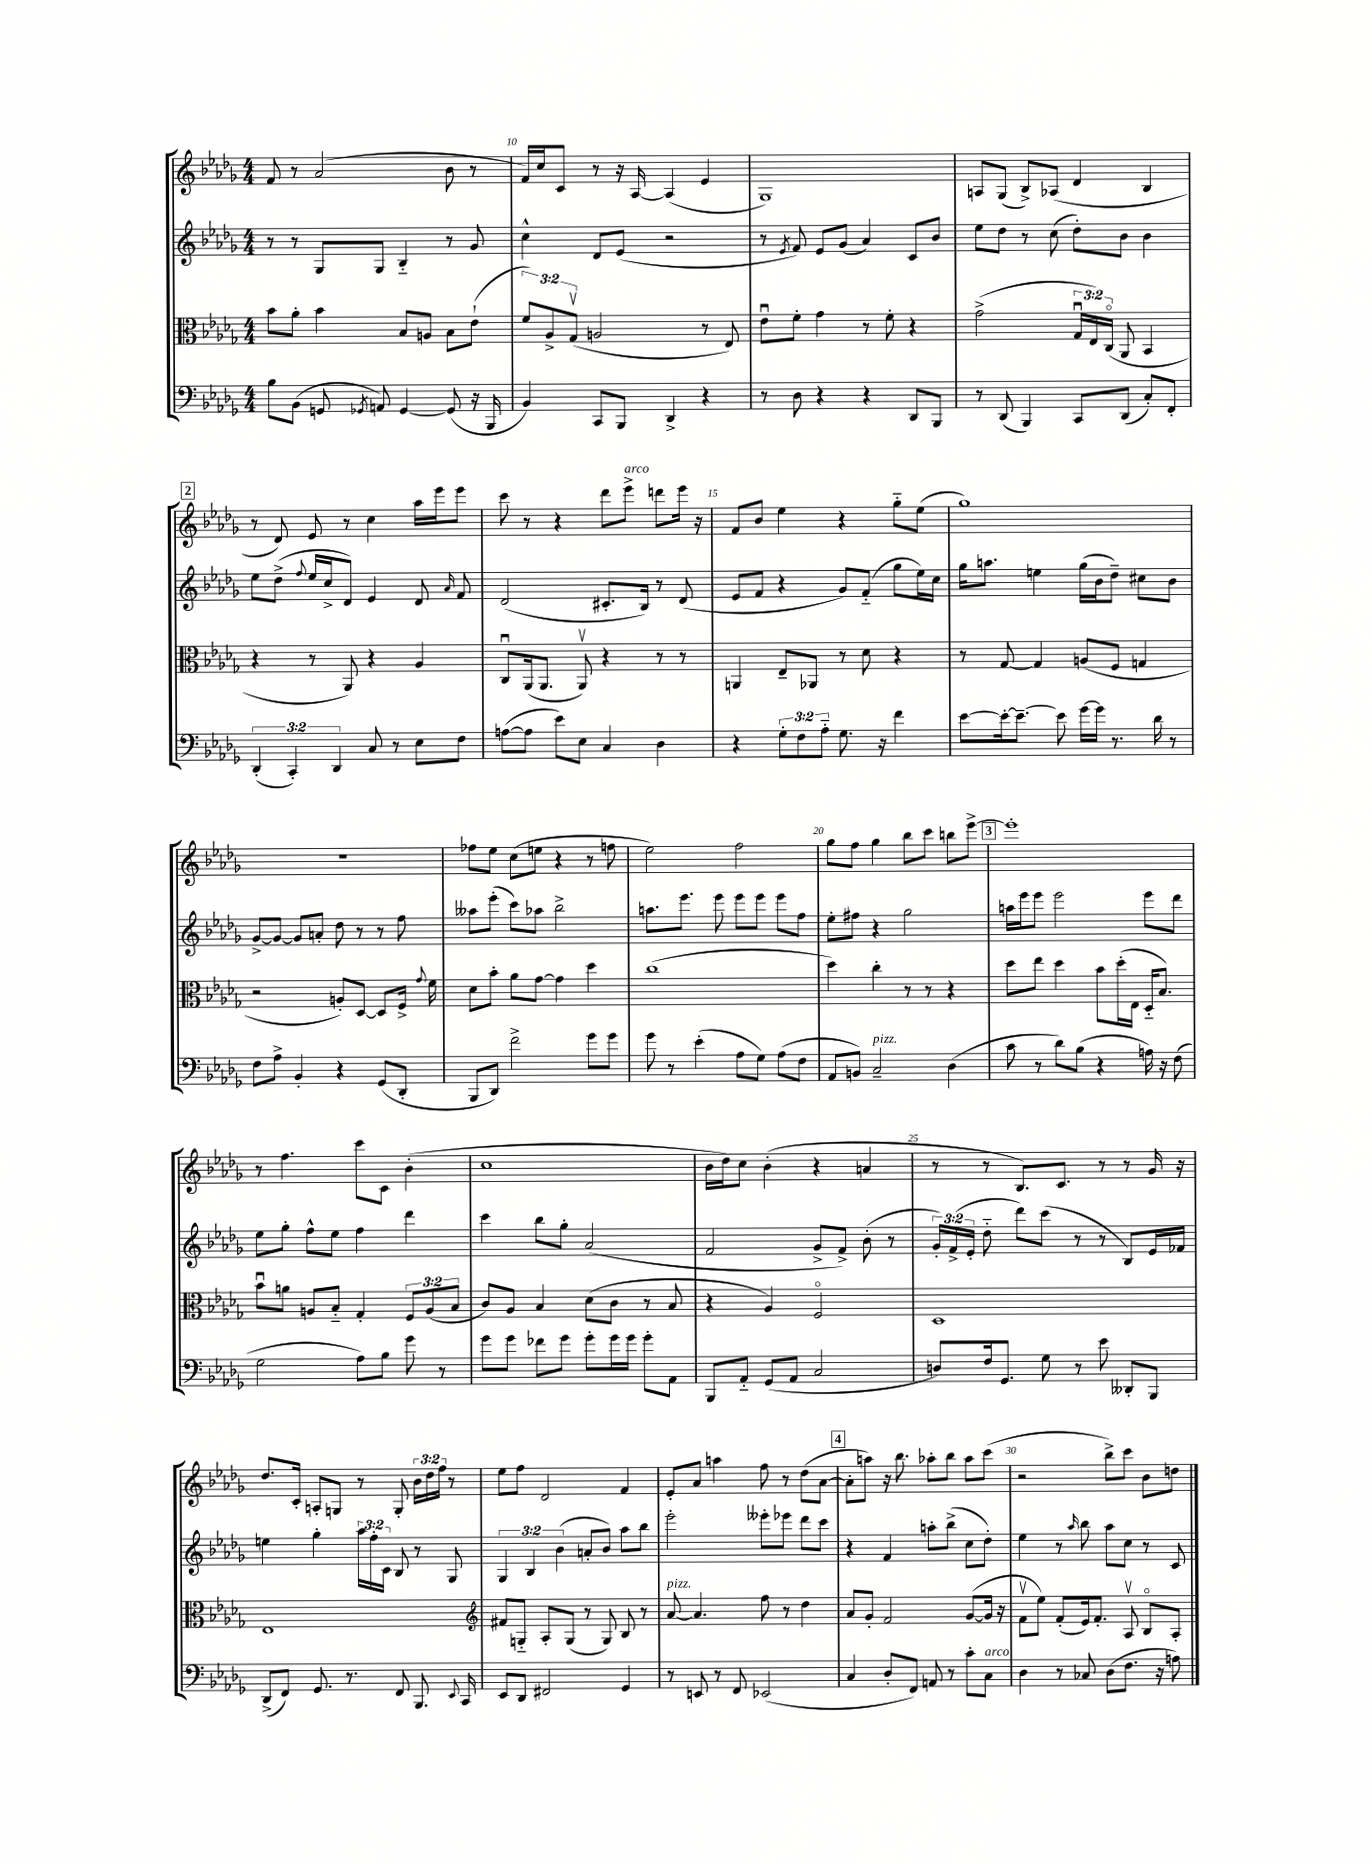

**kern	**kern	**kern	**kern
*staff4	*staff3	*staff2	*staff1
*clefF4	*clefC3	*clefG2	*clefG2
*k[b-e-a-d-g-]	*k[b-e-a-d-g-]	*k[b-e-a-d-g-]	*k[b-e-a-d-g-]
*M4/4	*M4/4	*M4/4	*M4/4
8B-	8b-	8r	8f
(8BB-	8a-'	8r	8r
8GG	4b-	8G-	(2a-
8qGG-	.	.	.
8AA)	.	8G-	.
[4GG-	8B-	4B-'~	.
.	8A	.	.
(8GG-]	8B-	8r	8b-
16r	(8e-`	8g-	8r
16BBB-	.	.	.
=	=	=	=
4BB-)	12f)	4cc^^	16f)
.	.	.	16cc
.	12A-^	.	.
.	.	.	8c
.	(12G-v	.	.
8CC	2A	8d-	8r
8BBB-	.	(8e-	16r
.	.	.	[16A-
4DD-^	.	2r	(4A-]
4r	8r	.	4e-
.	8E-)	.	.
=	=	=	=
8r	8e-u	8r	1G-)
.	.	8qe-	.
8D-	8f'	8f)	.
4r	4g-	8e-	.
.	.	(8g-	.
4r	8r	4a-)	.
.	8f'	.	.
8DD-	4r	8c	.
8BBB-	.	8b-	.
=	=	=	=
8r	(2g-^	8ee-	8A
(8DD-	.	8dd-	(8G-
4BBB-)	.	8r	8B-^)
.	.	(8cc	(8A-
8CC	24G-u	8dd-')	4d-
.	24E-)	.	.
.	(24Co	.	.
(8DD-	8AA-	8b-	.
8C')	4BB-	4b-	4B-
8FF'	.	.	.
=	=	=	=
(6DD-'	4r	8ee-	8r
.	.	(8dd-^	8d-)
6CC')	.	.	.
.	.	8qqff	.
.	8r	16ee-	8e-
.	.	16cc^	.
6DD-	.	.	.
.	8AA-)	8d-)	8r
8C	4r	4e-	4cc
8r	.	.	.
8E-	4A-	8d-	16aa-
.	.	.	16eee-
.	.	16qqa-	.
8F	.	8f	8eee-
=	=	=	=
([8A	8Cu	(2d-	8ccc
8A]	(16AA-	.	8r
.	8.AA-	.	.
8e-)	.	.	4r
8E-	8AA-v)	.	.
4C	4r	8.c#'	8ddd-
.	.	.	8eee-^
.	.	16B-)	.
4D-	8r	8r	8ddd
.	8r	(8d-	16eee-
.	.	.	16r
=	=	=	=
4r	4AA	8e-	8f
.	.	8f	8b-
12G-'	8E-~	4r	4ee-
12F	.	.	.
.	8AA-	.	.
12A-'~	.	.	.
8.G-	8r	8g-)	4r
.	8d-	(8f'~	.
16r	.	.	.
4f	4r	8gg-	8gg-'~
.	.	16ee-)	(8ee-
.	.	16cc	.
=	=	=	=
[8e-	8r	16gg-	1gg-)
.	.	8.aa	.
16e-'_	[8G-	.	.
8.e-~_	.	.	.
.	4G-]	4ee	.
8e-]	.	.	.
[16g-	(8A	(16gg-	.
16g-]	.	16b-	.
8.r	8F	8dd-~)	.
.	4G	8cc#	.
16d-	.	.	.
8r	.	8b-	.
=	=	=	=
8F	2r	[8g-^	1r
8A-^	.	8g-_	.
4BB-'	.	8g-]	.
.	.	8a'	.
4r	8A')	8dd-	.
.	[8D-	8r	.
(8GG-	8D-]	8r	.
8DD-'	16F^	8ff	.
.	8qqg-	.	.
.	16f	.	.
=	=	=	=
8BBB-	8d-	8aa--	8ff-
8DD-)	8b-'	(8eee-'	8ee-
2f^	8a-	8ccc)	(8cc
.	[8g-	8aa-	8ee
.	4g-]	2bb-^	4r
8g-	4dd-	.	8r
8g-	.	.	8ff
=	=	=	=
8g-	(1cc	8.aa	2ee-)
8r	.	.	.
.	.	8.eee-	.
(4e-'	.	.	.
.	.	8eee-	.
8A-	.	8eee-	2ff
8G-)	.	8eee-	.
(8A-	.	8eee-	.
8F	.	8ff	.
=	=	=	=
8AA-	4dd-)	8ee-'	8gg-
8BB)	.	8ff#	8ff
2C~	4cc'	4r	4gg-
.	8r	2gg-	8bb-
.	8r	.	8ccc
(4D-	4r	.	8bb
.	.	.	[8eee-^
=	=	=	=
8c	8dd-	16aa	1eee-']
.	.	16eee-	.
8r	8ee-	8eee-	.
8d-)	4dd-	2eee-	.
(8B-	.	.	.
4r	8b-	.	.
.	(16dd-'	.	.
.	16E-	.	.
16A)	16D-'~	8eee-	.
16r	8.B-)	.	.
(8F	.	8ddd-	.
=	=	=	=
2G-	8b-u	8ee-	8r
.	8a	8gg-'	4.ff
.	8A	8ff^^	.
.	8B-'~	8ee-	.
8A-)	4G-'	4ff	8ccc
8B-	.	.	8c
8g-	12F	4ddd-	(4b-'
.	(12A	.	.
8r	.	.	.
.	12B-	.	.
=	=	=	=
8g-	8c)	4ccc	1cc
8g-	8A-	.	.
8f-	4B-	8bb-	.
8g-	.	8gg-'	.
8g-'	(8d-	(2a-	.
16g-	8c	.	.
16g-	.	.	.
8g-'	8r	.	.
8AA-	8B-	.	.
=	=	=	=
8BBB-	4r	2f	16b-
.	.	.	16dd-)
8AA-'~	.	.	8cc
(8GG-	4A-)	.	(4b-'
8AA-	.	.	.
2C	2Fo	8g-^	4r
.	.	8f^)	.
.	.	(8b-'	4a
.	.	8r	.
=	=	=	=
8D)	1D-	24g-')	8r
.	.	(24f^	.
.	.	24e-'	.
16F	.	8dd-'~	8r
8.GG-	.	.	.
.	.	8ddd-)	8.B-)
8G-	.	(8ccc	.
.	.	.	8.c
8r	.	8r	.
8e-	.	8r	8r
8DD--'	.	8B-)	8r
8BBB-	.	16e-	16g-
.	.	16f-	16r
=	=	=	=
(8DD-^	1E-	4ee	8.dd-
8FF)	.	.	.
.	.	.	16c'
8.GG-	.	4gg-'	8A'
.	.	.	8G
8.r	.	.	.
.	.	24aa-	8r
.	.	24ff'	.
.	.	24c	.
8FF	.	8B-	8G'
8.BBB-	.	8r	24b-
.	.	.	24dd-
.	.	.	24ff
.	.	8G-	8r
8qqEE-	.	.	.
16CC	.	.	.
=	=	=	=
*	*clefG2	*	*
8EE-	8f#	6G-	8ee-
8DD-	8G'~	.	8ff
.	.	6B-	.
2FF#	8A-'	.	2d-
.	.	(6b-	.
.	(8G	.	.
.	8r	8a'	.
.	8G)	8b-)	.
4GG-	8B-	8aa-	4f
.	8r	8bb-	.
=	=	=	=
8r	[8a-	2eee-'	8e-'
8EE	4.a-]	.	8a-
8r	.	.	4aa
8FF	.	.	.
(2EE-	8ff	8eee--'	8ff
.	8r	8eee-	8r
.	4dd-	8ddd-	(8dd-
.	.	8ccc	[8a-
=	=	=	=
4C	8a-	4r	8a-']
.	8g-'	.	8aa)
8D-'	2f	4f	16r
.	.	.	8.bb-
8FF)	.	.	.
8AA	.	8aa'	8aa-'
8r	.	(8bb-^	8bb-
8c'	([8g-	8cc	8aa-
8C	16g-]	8dd-')	(8ccc
.	16r	.	.
=	=	=	=
4D-	8fv	4ee-	2r
.	8ee-)	.	.
8r	(8f'	8r	.
.	.	16qqaa-	.
8C-	16e-)	8bb-	.
.	8.f'	.	.
(8D-	.	8aa-	8bb-^)
8.F	8A-v	8cc	8ccc
.	8B-o	8r	8b-
16r	.	.	.
8A)	8A-'	8c	8dd
==	==	==	==
*-	*-	*-	*-
